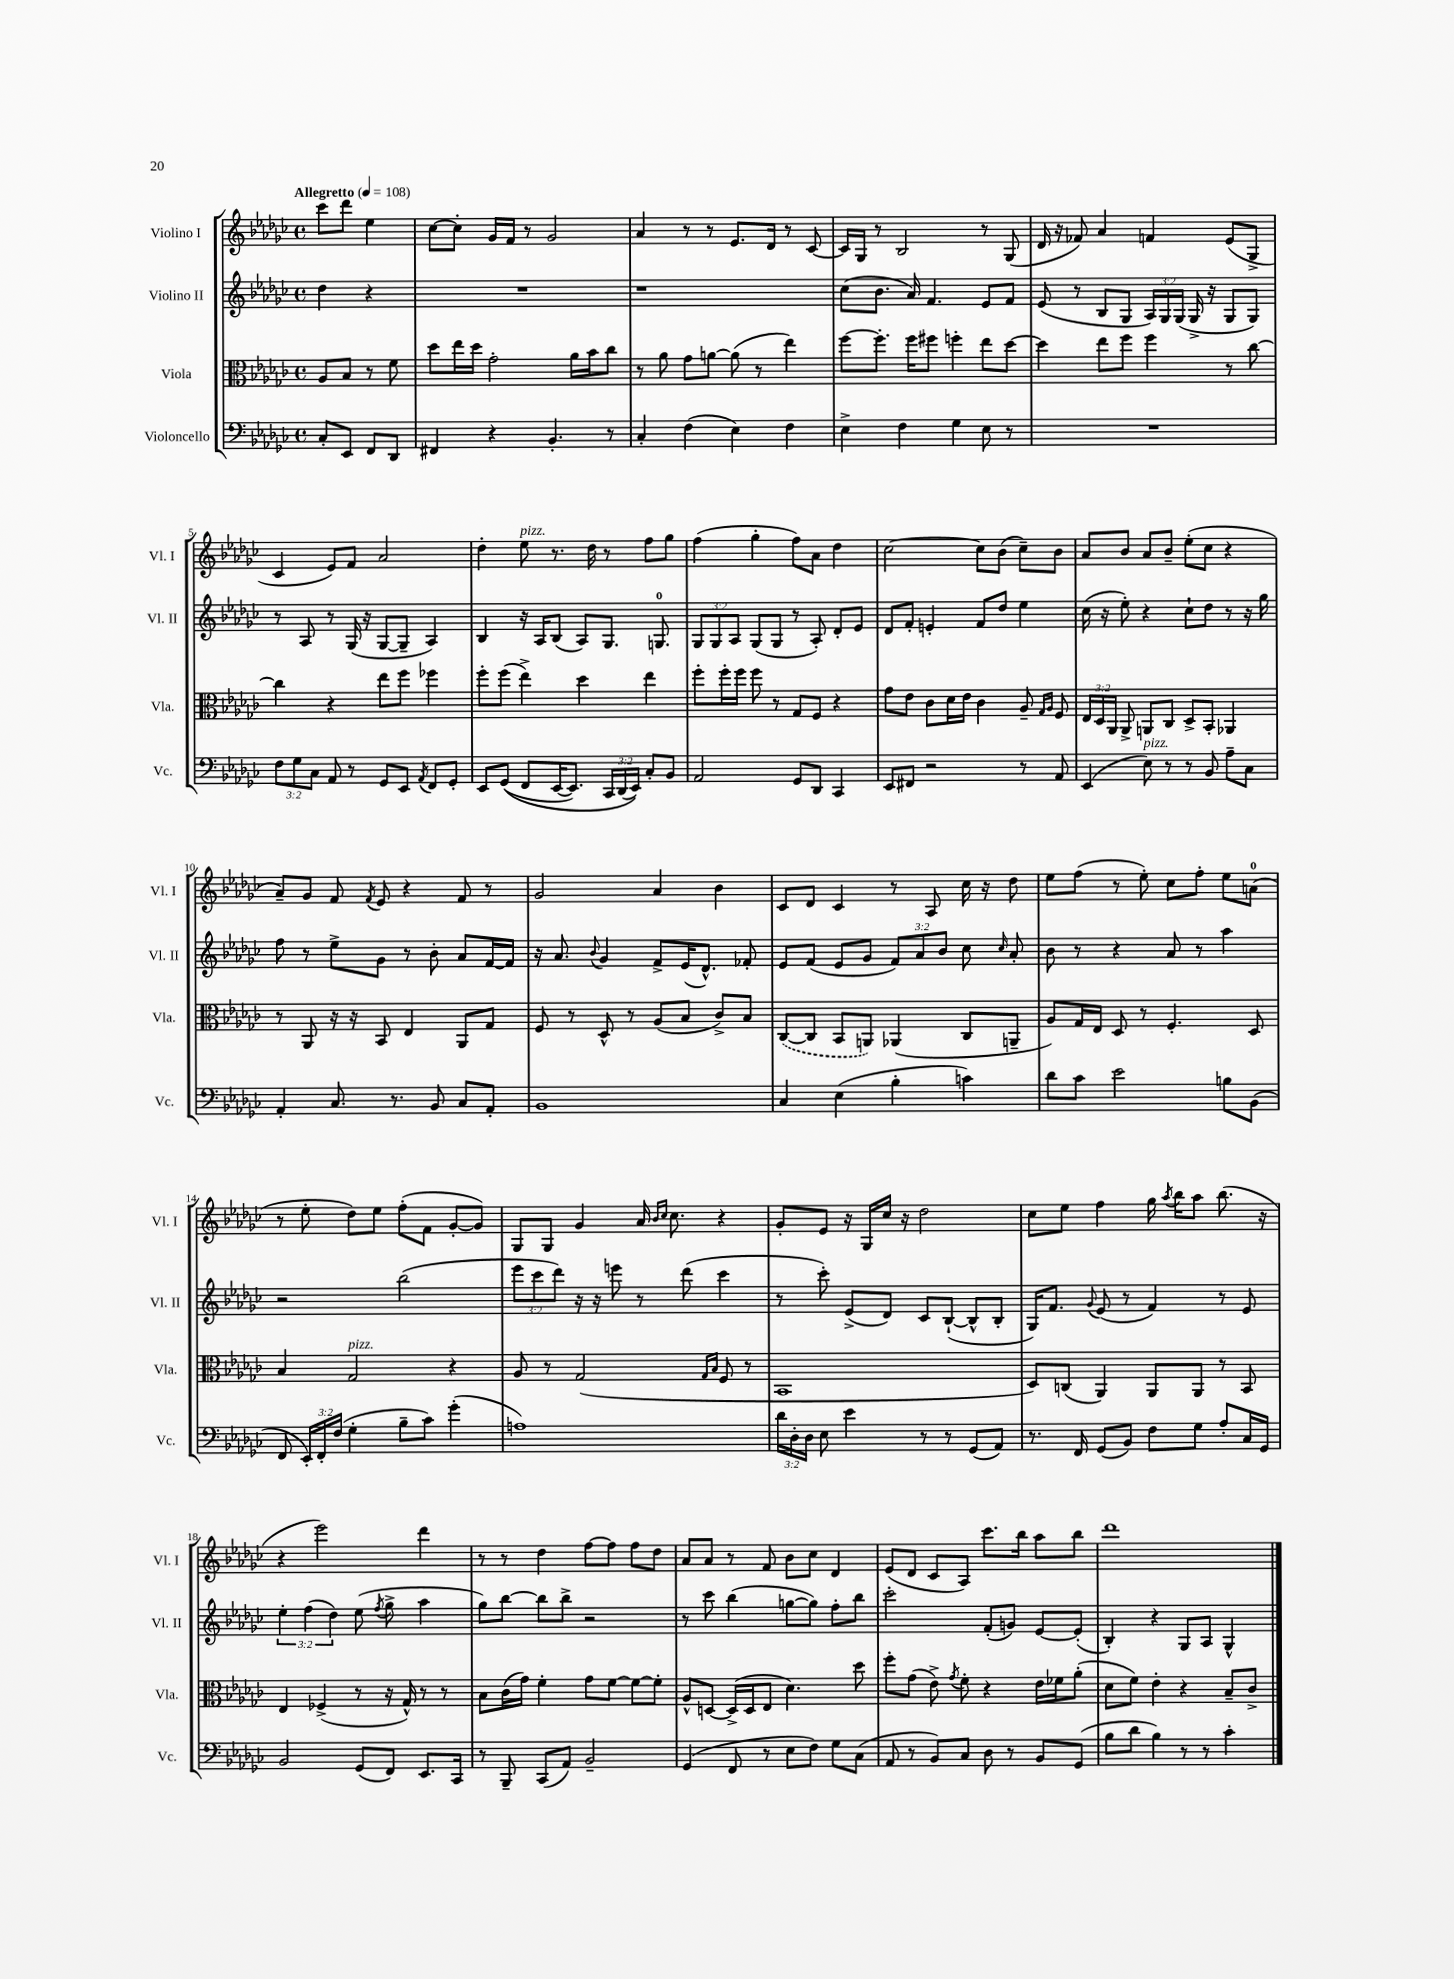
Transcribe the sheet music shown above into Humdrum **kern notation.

**kern	**kern	**kern	**kern
*staff4	*staff3	*staff2	*staff1
*clefF4	*clefC3	*clefG2	*clefG2
*k[b-e-a-d-g-c-]	*k[b-e-a-d-g-c-]	*k[b-e-a-d-g-c-]	*k[b-e-a-d-g-c-]
*M4/4	*M4/4	*M4/4	*M4/4
*met(c)	*met(c)	*met(c)	*met(c)
*MM108	*MM108	*MM108	*MM108
8C-'	8A-	4dd-	8ccc-
8EE-	8B-	.	8ddd-
8FF	8r	4r	4ee-
8DD-	8f	.	.
=	=	=	=
4FF#	8dd-	1r	[8cc-
.	16ee-	.	8cc-']
.	16dd-	.	.
4r	2g-'	.	16g-
.	.	.	16f
.	.	.	8r
4.BB-'	.	.	2g-
.	16a-	.	.
.	16b-	.	.
8r	8cc-	.	.
=	=	=	=
4C-'	8r	1r	4a-
.	8a-	.	.
(4F	8g-	.	8r
.	[8a	.	8r
4E-)	(8a]	.	8.e-
.	8r	.	.
.	.	.	16d-
4F	4ee-)	.	8r
.	.	.	[8c-
=	=	=	=
4E-^	[8ff	(8cc-	16c-]
.	.	.	16G-
.	8.ff']	8.b-	8r
4F	.	.	2B-
.	16ff	16a-)	.
.	8ff#	4.f	.
4G-	4ff'	.	.
8E-	8ee-	8e-	8r
8r	[8dd-	8f	(8G-
=	=	=	=
1r	4dd-]	(8e-	16d-
.	.	.	16r
.	.	8r	8f-)
.	8ee-	8B-	4a-
.	8ff	8G-	.
.	4ff	24A-)	4f
.	.	24G-	.
.	.	(24G-	.
.	.	16G-^	.
.	.	16r	.
.	8r	8G-	(8e-
.	[8cc-	8G-)	8G-^
=	=	=	=
12F	4cc-]	8r	4c-
12G-	.	.	.
.	.	8A-	.
12C-	.	.	.
8AA-	4r	8r	8e-)
8r	.	(16G-	8f
.	.	16r	.
8GG-	8ee-	[8G-	2a-
8EE-	8ff	8G-~]	.
8qAA-	.	.	.
8FF	4ff-	4A-)	.
8GG-'	.	.	.
=	=	=	=
8EE-	8ff'	4B-	4dd-'
&((8GG-	(8ff	.	.
8FF	4ee-^)	16r	8ee-
.	.	16A-	.
[16EE-	.	(8B-	8.r
8.EE-])	.	.	.
.	4dd-	8A-)	.
.	.	.	16dd-
24CC-	.	8.G-	8r
(24DD-	.	.	.
24EE-)&)	.	.	.
8C-'	4ee-	.	8ff
.	.	8.G	.
8BB-	.	.	8gg-
=	=	=	=
2AA-	8ff'	12G-	(4ff
.	.	12G-	.
.	16ff'	.	.
.	.	12A-	.
.	16ff	.	.
.	8ff	(8G-	4gg-'
.	8r	8G-	.
8GG-	8G-	8r	8ff)
8DD-	8F	8A-')	8a-
4CC-	4r	8d-'	4dd-
.	.	8e-	.
=	=	=	=
8EE-	8g-	8d-	[2cc-
8FF#	8e-	8f'	.
2r	8c-	4e'	.
.	16d-	.	.
.	16e-	.	.
.	4c-	8f	8cc-]
.	.	8dd-	(8b-
8r	8A-~	4ee-	8cc-~)
.	16qqG-	.	.
.	16qqA-	.	.
8AA-	8F	.	8b-
=	=	=	=
(4EE-	24E-	(16cc-	8a-
.	24D-	.	.
.	.	16r	.
.	24AA-	.	.
.	8AA-^	8ee-')	8b-
8E-)	8AA	4r	8a-
8r	8C-	.	8b-~
8r	8D-^	8cc-`	(8ee-'
8BB-	8BB-'	8dd-	8cc-
8A-~	4AA-	8r	4r
8C-	.	16r	.
.	.	16gg-	.
=	=	=	=
4AA-'	8r	8ff	8a-~)
.	8AA-	8r	8g-
8.C-	16r	8ee-^	8f
.	16r	.	.
.	.	.	8qf
.	8BB-	8g-	8e-
8.r	.	.	.
.	4E-	8r	4r
8BB-	.	8b-'	.
8C-	8AA-	8a-	8f
8AA-'	8G-	[16f	8r
.	.	16f]	.
=	=	=	=
1BB-	8F	16r	2g-
.	.	8.a-	.
.	8r	.	.
.	.	8qqb-	.
.	8D-^^	4g-	.
.	8r	.	.
.	(8A-	8f^	4a-
.	8B-	(16e-	.
.	.	8.d-^^)	.
.	8c-^)	.	4b-
.	8B-	8f-'	.
=	=	=	=
4C-	([8C-	8e-	8c-
.	8C-]	(8f	8d-
(4E-	8BB-	8e-	4c-
.	8AA)	8g-	.
4B-'	(4AA-	12f)	8r
.	.	12a-	.
.	.	.	8A-
.	.	12b-	.
4c)	8C-	8cc-	16cc-
.	.	.	16r
.	.	16qqcc-	.
.	8AA~	8a-'	8dd-
=	=	=	=
8d-	8A-)	8b-	8ee-
8c-	16G-	8r	(8ff
.	16E-	.	.
2e-	8D-	4r	8r
.	8r	.	8ee-')
.	4.F'	8a-	8cc-
.	.	8r	8ff'
8B	.	4aa-	8ee-
(8BB-	8D-	.	(8a
=	=	=	=
8FF	4B-	2r	8r
24EE-')	.	.	8ee-'
24FF'	.	.	.
(24F	.	.	.
4G-'	2G-	.	8dd-)
.	.	.	8ee-
8B-~	.	(2bb-	(8ff'
8c-)	.	.	8f
(4g-'	4r	.	[8g-'
.	.	.	8g-])
=	=	=	=
1A)	8A-	12eee-	8G-
.	.	12ccc-	.
.	8r	.	8G-
.	.	12ddd-)	.
.	(2G-	16r	4g-
.	.	16r	.
.	.	8eee	.
.	.	8r	16a-
.	.	.	16qqb-
.	.	.	16qqcc-
.	.	.	8.cc-
.	.	(8ddd-	.
.	16qqG-	.	.
.	16qqB-	.	.
.	8F	4ccc-	4r
.	8r	.	.
=	=	=	=
24d-	1BB-	8r	8g-'
24D-'	.	.	.
24D-	.	.	.
8E-	.	8ccc-')	8e-
4e-	.	(8e-^	16r
.	.	.	16G-
.	.	8d-)	16cc-
.	.	.	16r
8r	.	8c-	2dd-
8r	.	([8B-`	.
(8GG-	.	8B-^^]	.
8AA-)	.	8B-'	.
=	=	=	=
8.r	8D-)	16G-)	8cc-
.	.	8.f	.
.	(8C	.	8ee-
16FF	.	.	.
.	.	8qqg-	.
(8GG-	4AA-)	(8e-	4ff
8BB-)	.	8r	.
8F	8AA-	4f)	16gg-
.	.	.	8qaa-
.	.	.	16bb-
8G-	8AA-	.	8aa-
8A-'	8r	8r	(8.bb-
16C-	8BB-	8e-	.
16GG-	.	.	16r
=	=	=	=
2BB-	4E-	6ee-'	4r
.	.	(6ff	.
.	(4F-^	.	2eee-)
.	.	6dd-)	.
(8GG-	8r	(8ee-	.
.	.	8qff	.
8FF)	16r	8gg-^	.
.	16G-^^)	.	.
8.EE-	8r	4aa-	4ddd-
.	8r	.	.
16CC-	.	.	.
=	=	=	=
8r	8B-	8gg-)	8r
8BBB-~	(16c-	[8bb-	8r
.	16g-)	.	.
(8CC-	4f'	8bb-]	4dd-
8AA-)	.	8bb-^	.
2BB-~	8g-	2r	[8ff
.	[8f	.	8ff]
.	8f_	.	8ff
.	8f']	.	8dd-
=	=	=	=
(4GG-	8A-^^	8r	8a-
.	[8D	8ccc-	8a-
8FF	(16D^]	(4bb-	8r
.	16D	.	.
8r	8E-	.	8f
8E-	4.d-)	[8gg	8b-
8F)	.	8gg])	8cc-
8G-	.	8ff'	4d-
(8C-	8dd-	8bb-	.
=	=	=	=
8AA-	8ff'	2ccc-'	(8e-
8r	(8g-	.	8d-
8BB-)	8e-^)	.	8c-
.	8qg-	.	.
8C-	8f'	.	8A-)
8D-	4r	(8f'	8.ccc-
8r	.	8g)	.
.	.	.	16bb-
8BB-	16e-	[8e-	8aa-
.	16f-	.	.
(8GG-	(8a-'	(8e-']	8bb-
=	=	=	=
8B-	8d-	4B-')	1ddd-
8d-	8f)	.	.
4B-)	4e-'	4r	.
8r	4r	8G-	.
8r	.	8A-	.
4c-'	8B-~	4G-^^	.
.	8c-^	.	.
==	==	==	==
*-	*-	*-	*-
